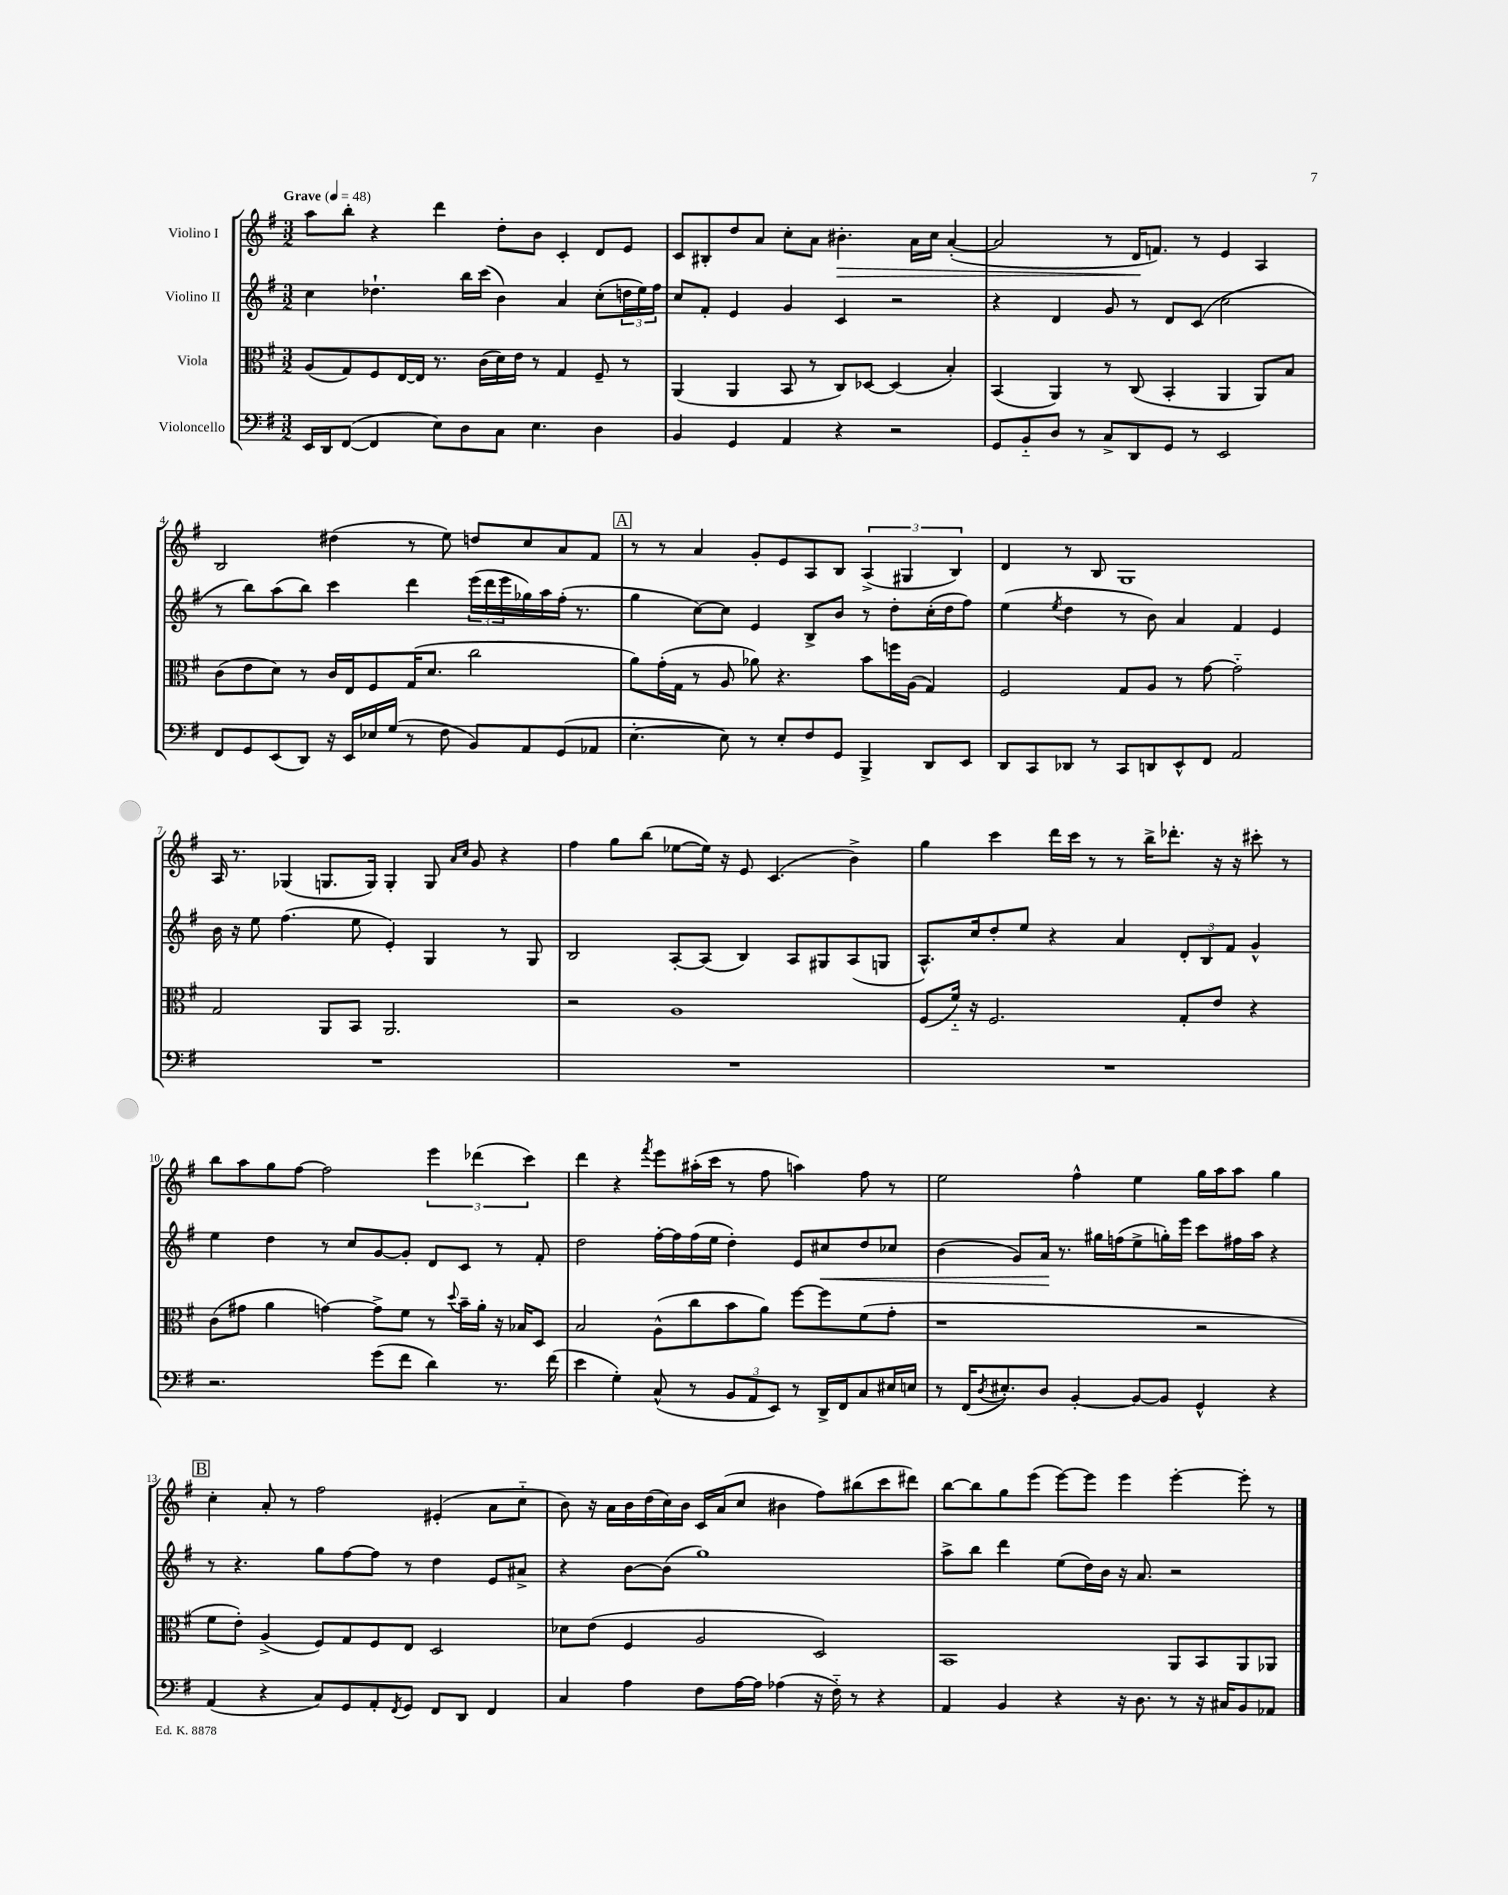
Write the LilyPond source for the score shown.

<<
\new StaffGroup <<
\new Staff = "s0" \with { instrumentName = "Violino I" } {
    \clef treble \key g \major \numericTimeSignature \time 3/2 \tempo "Grave" 4 = 48
    a''8 b''8-. r4 d'''4 d''8-. b'8 c'4-. d'8 e'8 |
    c'8 bis8-. d''8 a'8 c''8-. a'8 bis'4.-.\> a'16 c''16 a'4~-.( |
    a'2 r8 d'16\! f'8.) r8 e'4 a4 |
    b2 dis''4( r8 e''8) d''8 c''8 a'8 fis'8 |
    \mark \markup { \box "A" } r8 r8 a'4 g'8-. e'8 a8 b8 \tuplet 3/2 { a4->( gis4 b4) } |
    d'4 r8 b8 g1 |
    a16 r8. ges4( g8. g16) g4-. g8 \grace { a'16 c''16 } g'8 r4 |
    fis''4 g''8 b''8( ees''8~ ees''16) r16 e'8 c'4.( b'4->) |
    g''4 c'''4 d'''16 c'''16 r8 r8 b''16-> des'''8.-. r16 r16 cis'''8-. r8 |
    b''8 a''8 g''8 fis''8~ fis''2 \tuplet 3/2 { e'''4 des'''4( c'''4) } |
    d'''4 r4 \acciaccatura { fis'''8 } e'''8 ais''16-.( c'''16 r8 fis''8 a''4) fis''8 r8 |
    e''2 fis''4-^ e''4 g''16 a''16 a''8 g''4 |
    \mark \markup { \box "B" } c''4-. a'8-. r8 fis''2 eis'4-.( a'8 c''8-_ |
    b'8) r16 a'16 b'16 d''16( c''16) b'16 c'16 a'16( c''8 bis'4 fis''8) bis''8( c'''8 dis'''8) |
    b''8~ b''8 g''8 e'''8( e'''8~) e'''8 e'''4 e'''4~-. e'''8-. r8 \bar "|." |
}
\new Staff = "s1" \with { instrumentName = "Violino II" } {
    \clef treble \key g \major \numericTimeSignature \time 3/2
    c''4 des''4.-! b''16 c'''16( b'4) a'4 c''8-.( \tuplet 3/2 { d''16 e''16) fis''16 } |
    c''8 fis'8-. e'4 g'4 c'4 r2 |
    r4 d'4 g'8 r8 d'8 c'8( c''2 |
    r8 b''8) a''8( b''8) c'''4 d'''4 \tuplet 3/2 { e'''16( d'''16 e'''16 } ges''16) a''16 fis''16-.( r8. |
    \mark \markup { \box "A" } g''4 c''8~) c''8 e'4 b8-> b'8 r8 d''8-. c''16-.( d''16 fis''8) |
    e''4( \acciaccatura { e''8 } d''4 r8 b'8) a'4 fis'4 e'4 |
    b'16 r16 e''8 fis''4.( e''8 e'4-.) g4 r8 g8 |
    b2 a8~-. a8( b4) a8 gis8 a8( g8 |
    a8.-^) c''16 d''8-. e''8 r4 a'4 \tuplet 3/2 { d'8-. b8 fis'8 } g'4-^ |
    e''4 d''4 r8 c''8 g'8~ g'8-. d'8 c'8 r8 fis'8-. |
    d''2 fis''16~-. fis''16 fis''16( e''16 d''4-.) e'8 cis''8\< d''8 ces''8 |
    b'4( g'8) a'16\! r8. gis''16 f''16( e''8-> g''16-.) e'''16 c'''8 fis''16 a''16 r4 |
    \mark \markup { \box "B" } r8 r4. g''8 fis''8~ fis''8 r8 d''4 e'8 ais'8-> |
    r4 b'8~ b'8( g''1) |
    a''8-> b''8 d'''4 e''8( d''16) b'16 r16 a'8. r2 \bar "|." |
}
\new Staff = "s2" \with { instrumentName = "Viola" } {
    \clef alto \key g \major \numericTimeSignature \time 3/2
    a8( g8) fis8 e16~ e16 r8. c'16( d'16) e'16 r8 g4 fis8-- r8 |
    a,4( a,4 b,8 r8 c8) des8~ des4( b4-.) |
    b,4( a,4) r8 c8( b,4-. a,4 a,8) b8 |
    c'8( e'8 d'8) r8 c'16 e16 fis8 g16( d'8. c''2 |
    \mark \markup { \box "A" } a'8) g'16-.( g16 r8 a8 aes'8) r4. b'8 f''16 a16( g4) |
    fis2 g8 a8 r8 g'8~ g'2-_ |
    g2 a,8 b,8 a,2. |
    r2 a1 |
    fis8( fis'16-_) r16 fis2. g8-. e'8 r4 |
    c'8( gis'8 a'4 g'4~) g'8-> fis'8 r8 \appoggiatura { d''8 } b'16-- a'16-. r16 bes16 d8 |
    b2 a8-^( c''8 b'8 a'8) fis''8~ fis''8 fis'8( g'8-. |
    r1 r2 |
    \mark \markup { \box "B" } fis'8 e'8-.) a4->( fis8) g8 fis8 e8 d2 |
    des'8 e'8( fis4 a2 d2) |
    b,1 a,8 b,8 a,8 aes,8 \bar "|." |
}
\new Staff = "s3" \with { instrumentName = "Violoncello" } {
    \clef bass \key g \major \numericTimeSignature \time 3/2
    e,16 d,16 fis,8~( fis,4 e8) d8 c8 e4. d4 |
    b,4 g,4 a,4 r4 r2 |
    g,8 b,8-_ d8 r8 c8-> d,8 g,8 r8 e,2 |
    fis,8 g,8 e,8( d,8) r16 e,16 ees16 g16( r8 fis8 b,8) a,8 g,8( aes,8 |
    \mark \markup { \box "A" } e4.~-. e8) r8 e8-. fis8 g,8 b,,4-> d,8 e,8 |
    d,8 c,8 des,8 r8 c,8 d,8 e,8-^ fis,8 a,2 |
    R1. |
    R1. |
    R1. |
    r2. g'8( fis'8 d'4) r8. fis'16( |
    e'4 g4-.) c8-^( r8 \tuplet 3/2 { b,8 a,8 e,8) } r8 d,16-> fis,16 c8 eis16 e16 |
    r8 fis,16( \acciaccatura { d8 } eis8.-.) d8 b,4~-. b,8~ b,8 g,4-^ r4 |
    \mark \markup { \box "B" } a,4( r4 c8) g,8 a,8-. \acciaccatura { fis,8 } g,8 fis,8 d,8 fis,4 |
    c4 a4 fis8 a16~ a16 aes4( r16 fis16-_) r8 r4 |
    a,4 b,4 r4 r16 d8. r8 r16 cis16 b,8 aes,8 \bar "|." |
}
>>
>>
